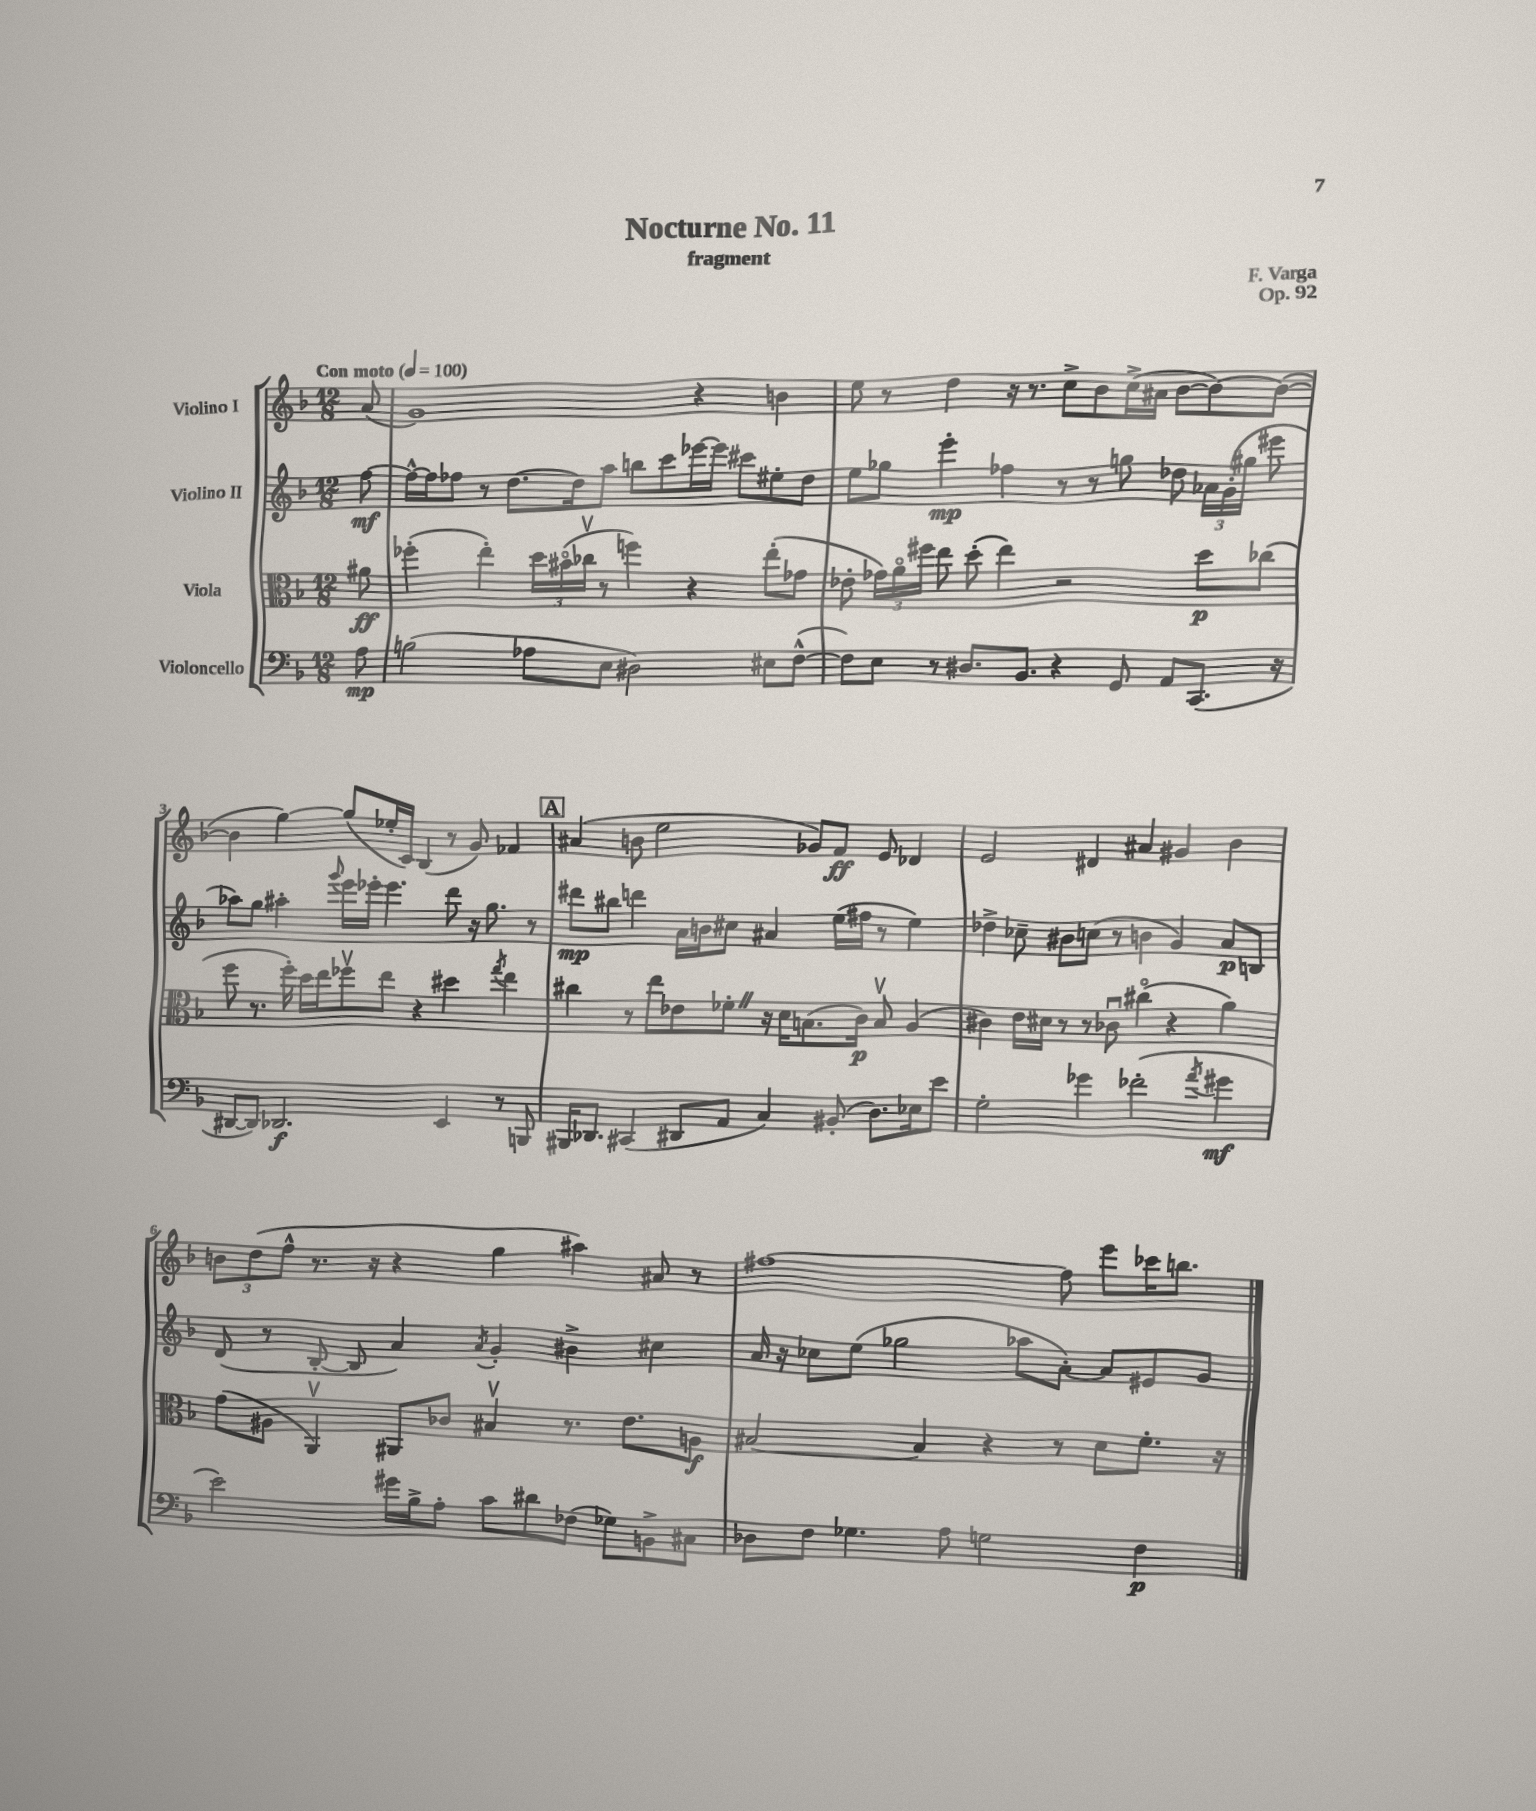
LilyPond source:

\header { title = "Nocturne No. 11" composer = "F. Varga" subtitle = "fragment" opus = "Op. 92" }
<<
\new StaffGroup <<
\new Staff = "s0" \with { instrumentName = "Violino I" } {
    \clef treble \key f \major \numericTimeSignature \time 12/8 \partial 8 \tempo "Con moto" 4 = 100
    \autoBeamOff a'8( |
    g'1) r4 b'4 |
    e''8 r8 d''4 r16 r8. c''8[-> bes'8 c''16->( ais'16] bes'8[~ bes'8~) bes'8]~( |
    bes'4 g''4~) g''8[( ees''16-. c'16]) bes4( r8 g'8) fes'4 |
    \mark \markup { \box "A" } ais'4( b'8 e''2 ges'8[) f'8]\ff e'8 des'4 |
    e'2 dis'4 ais'4 gis'4 bes'4 |
    \tuplet 3/2 { b'8[ d''8( f''8]-^ } r8. r16 r4 g''4 ais''4) ais'8 r8 |
    fis''1~ fis''8 e'''8[ ces'''16 b''8.] \bar "|." |
}
\new Staff = "s1" \with { instrumentName = "Violino II" } {
    \clef treble \key f \major \numericTimeSignature \time 12/8 \partial 8
    \autoBeamOff f''8~\mf |
    f''16[~-^ f''16 fes''8] r8 d''8.[~ d''16 a''8] b''8[ c'''8 ees'''16~ ees'''16] cis'''8[ eis''8-. d''8] |
    e''8[ ges''8] e'''4-.\mp fes''4 r8 r8 g''8 des''8 \tuplet 3/2 { aes'16[ g'16-.( gis''16] } eis'''8 |
    aes''8[) g''8] ais''4-. \appoggiatura { g'''8 } e'''16[ ees'''16]-. ees'''4. d'''8 r16 g''8. r8 |
    \mark \markup { \box "A" } dis'''8[\mp bis''8] d'''4 a'16[ b'16 cis''8] ais'4 e''16[( fis''16] r8 e''4) |
    des''4-> ces''8-- bis'8[ c''8]( r8 b'4 g'4) a'8[\p b8] |
    d'8( r8 bes8~-. bes8 a'4) \acciaccatura { a'8 } g'4-. bis'4-> cis''4 |
    a'16 r16 ces''8[ e''8]( ges''2 aes''8[ a'8]~-.) a'8[ eis'8 g'8] \bar "|." |
}
\new Staff = "s2" \with { instrumentName = "Viola" } {
    \clef alto \key f \major \numericTimeSignature \time 12/8 \partial 8
    \autoBeamOff ais'8\ff |
    fes''4-.( e''4-.) \tuplet 3/2 { d''16[ bis'16\flageolet( ces''16]\upbow } r8 f''4) r4 e''8[-.( ges'8] |
    ees'8-. \tuplet 3/2 { ges'16[) a'16\flageolet fis''16] } e''8 d''8-.( e''4) r2 d''8[\p ces''8]( |
    f''8 r8. f''16-.) d''16[ e''16 fes''8\upbow e''8] r4 dis''4 \acciaccatura { g''8 } e''4 |
    \mark \markup { \box "A" } cis''4 r8 e''8[ ees'8 fes'8]-. \once \override BreathingSign.text = \markup { \musicglyph "scripts.caesura.straight" } \breathe r16 d'16[ b8.( c'16]\p) b8\upbow a4( |
    cis'4) e'16[ dis'16] r8 r8 ces'8\downbow cis''4\flageolet( r4 a'4) |
    g'8[( ais8] a,4\upbow) ais,8[ ces'8] bis4\upbow r8. e'8.[ a8]\f |
    bis2~ bis4 r4 r8 d'8[ f'8.]-. r16 \bar "|." |
}
\new Staff = "s3" \with { instrumentName = "Violoncello" } {
    \clef bass \key f \major \numericTimeSignature \time 12/8 \partial 8
    \autoBeamOff a8\mp |
    b2( aes8[ e8] dis2) eis8[ f8]~-^( |
    f8[) e8] r8 dis8.[ bes,8.] r4 g,8 a,8[ c,8.]( r16 |
    dis,8[~ dis,8]) des,2.\f e,4 r8 b,,8 |
    \mark \markup { \box "A" } bis,,16[ des,8.] cis,4( dis,8[ a,8] c4) bis,8-.( d8.[) ees16 e'8] |
    g2-. ges'4 fes'2-.( \acciaccatura { a'8 } gis'4\mf |
    e'2) gis'16[ bes16-> a8]-. c'8[ dis'8 fes8]( ges8[) b,8-> cis8] |
    des8[ f8] ges4. a8 g2 f4\p \bar "|." |
}
>>
>>
